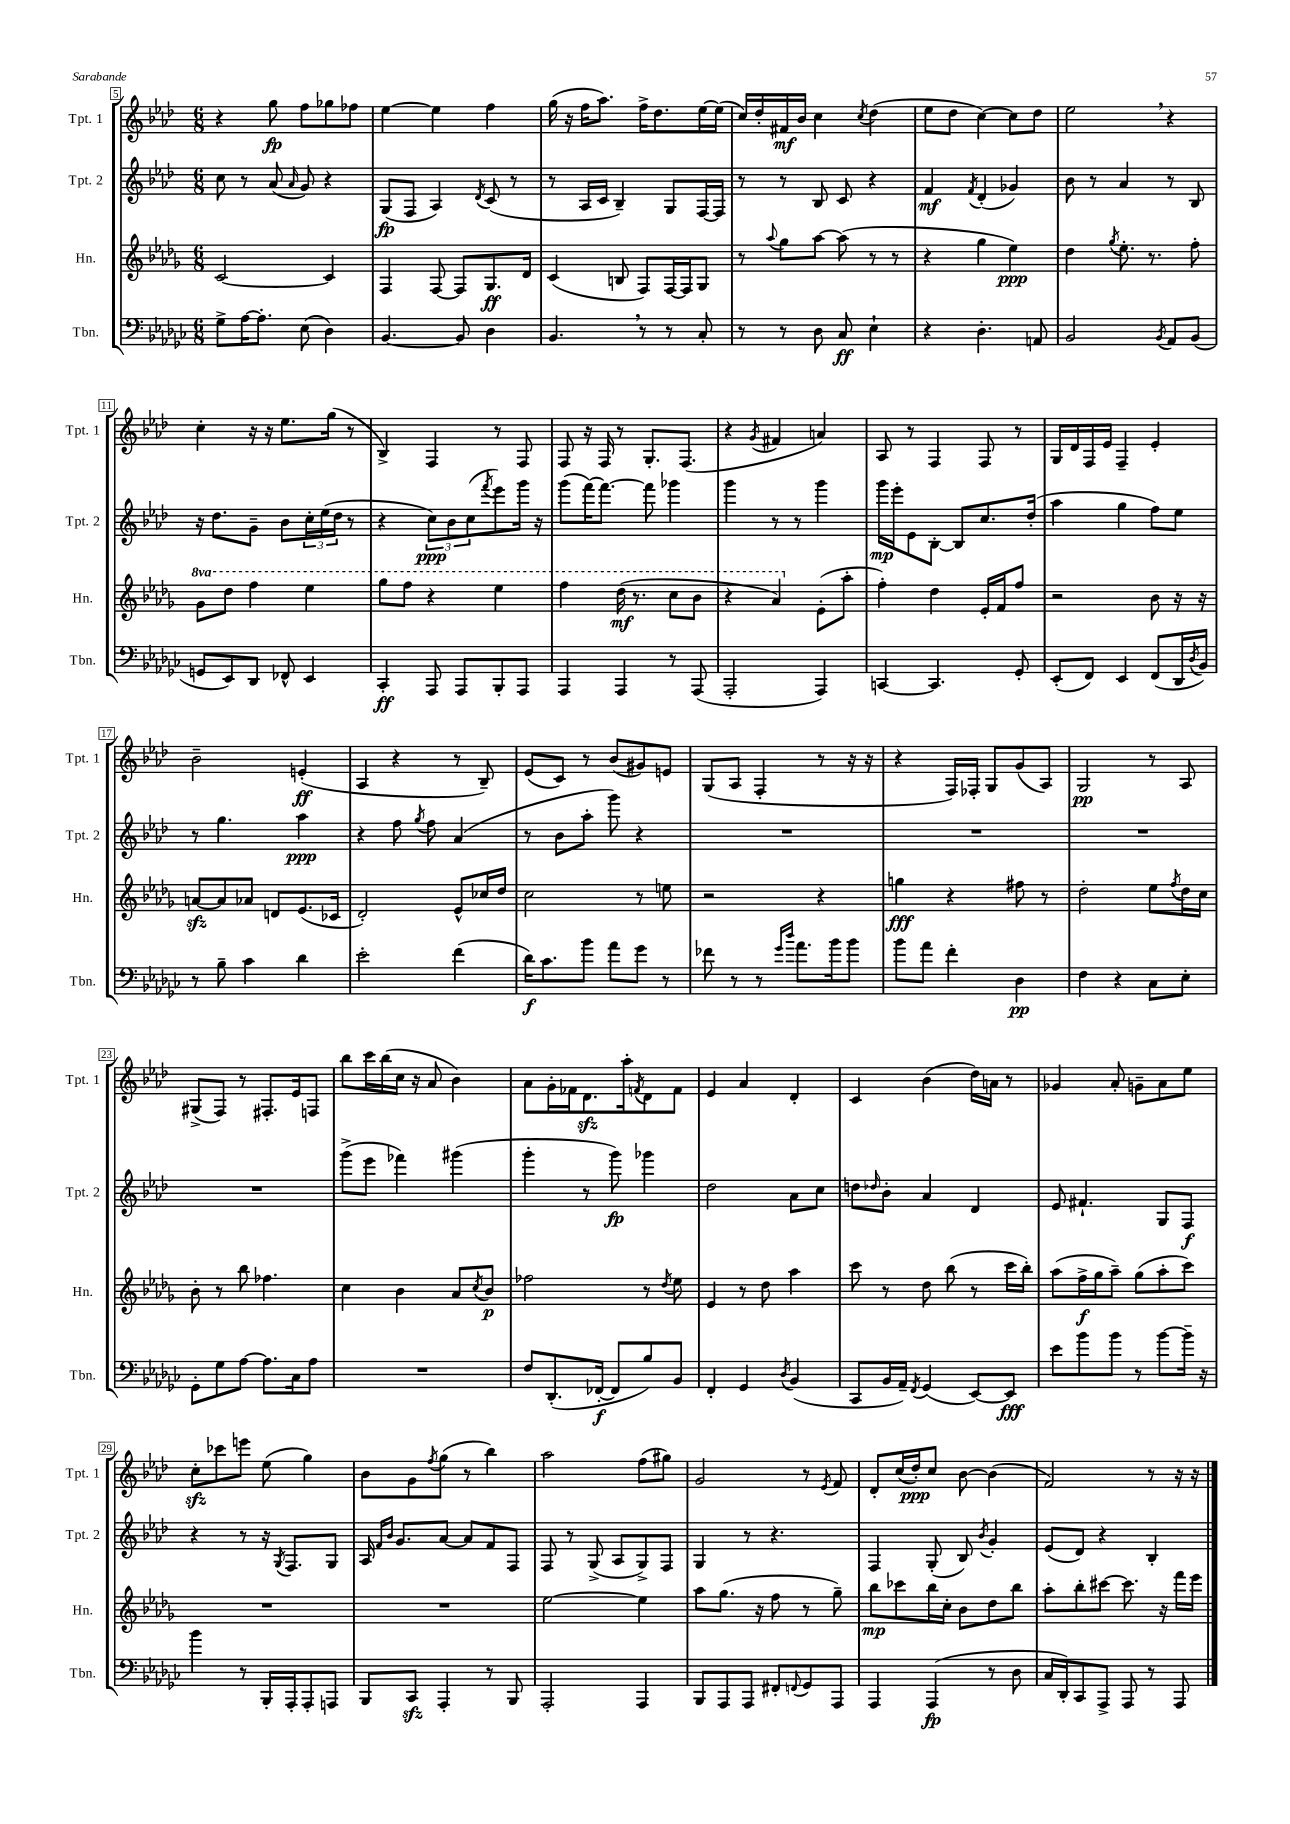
<<
\new StaffGroup <<
\new Staff = "s0" \with { instrumentName = "Tpt. 1" shortInstrumentName = "Tpt. 1" } {
    \clef treble \key aes \major \numericTimeSignature \time 6/8
    r4 g''8\fp f''8 ges''8 fes''8 |
    ees''4~ ees''4 f''4 |
    g''16( r16 f''16 aes''8.) f''16-> des''8. ees''16~ ees''16( |
    c''16) des''16-. fis'16\mf bes'16 c''4 \acciaccatura { c''8 } des''4( |
    ees''8 des''8 c''4~) c''8 des''8 |
    ees''2 \breathe r4 |
    c''4-. r16 r16 ees''8. g''16( r8 |
    bes4->) f4 r8 f8 |
    f8 r16 f16 r8 g8.-. f8.( |
    r4 \acciaccatura { g'8 } fis'4 a'4) |
    aes8 r8 f4 f8 r8 |
    g16 des'16 f16 ees'16 f4-- ees'4-. |
    bes'2-- e'4-.\ff( |
    aes4 r4 r8 bes8--) |
    ees'8( c'8) r8 bes'8( gis'8) e'8 |
    g8( aes8 f4-. r8 r16 r16 |
    r4 f16) fes16-. g8 g'8( aes8) |
    g2\pp r8 aes8 |
    gis8->( f8) r8 fis8.-. ees'16 f8 |
    bes''8 c'''16 bes''16( c''16 r16 aes'8 bes'4) |
    aes'8 g'16-. fes'16 des'8.\sfz aes''16-. \acciaccatura { f'8 } des'8 f'8 |
    ees'4 aes'4 des'4-. |
    c'4 bes'4( des''16) a'16 r8 |
    ges'4 aes'8-. g'8-- aes'8 ees''8 |
    c''8-.\sfz ces'''8 e'''8 ees''8( g''4) |
    bes'8 g'8 \acciaccatura { f''8 } g''8( r8 bes''4) |
    aes''2 f''8( gis''8) |
    g'2 r8 \acciaccatura { ees'8 } f'8 |
    des'8-. c''16( des''16-.\ppp) c''8 bes'8~ bes'4( |
    f'2) r8 r16 r16 \bar "|." |
}
\new Staff = "s1" \with { instrumentName = "Tpt. 2" shortInstrumentName = "Tpt. 2" } {
    \clef treble \key aes \major \numericTimeSignature \time 6/8
    c''8 r8 aes'8( \grace { aes'16 } g'8) r4 |
    g8\fp( f8 aes4) \acciaccatura { des'8 } c'8( r8 |
    r8 aes16 c'16 bes4--) g8 f16~ f16 |
    r8 r8 bes8 c'8 r4 |
    f'4\mf \acciaccatura { f'8 } des'4-.( ges'4) |
    bes'8 r8 aes'4 r8 bes8 |
    r16 des''8. g'8-- bes'8 \tuplet 3/2 { c''16-. ees''16( des''16 } r8 |
    r4 \tuplet 3/2 { c''8\ppp) bes'8 c''8( } \acciaccatura { f'''8 } ees'''8) g'''16 r16 |
    g'''8( f'''16~) f'''8.~ f'''8 ges'''4 |
    g'''4 r8 r8 g'''4 |
    g'''16\mp ees'''16-. ees'8 bes8~-. bes8 c''8. des''16-.( |
    aes''4 g''4 f''8) ees''8 |
    r8 g''4. aes''4\ppp |
    r4 f''8 \acciaccatura { g''8 } f''8 aes'4( |
    r8 bes'8 aes''8-. g'''8) r4 |
    R2. |
    R2. |
    R2. |
    R2. |
    g'''8->( ees'''8 fes'''4) gis'''4( |
    g'''4-. r8 g'''8\fp) ges'''4 |
    des''2 aes'8 c''8 |
    d''8 \grace { des''16 } bes'8-. aes'4 des'4 |
    ees'8 fis'4.-! g8 f8\f |
    r4 r8 r16 \acciaccatura { g8 } f8. g8 |
    aes16 \grace { f'16 bes'16 } g'8. aes'8~ aes'8 f'8 f8 |
    f8 r8 g8->( aes8 g8->) f8 |
    g4 r8 r4. |
    f4 g8-.( bes8) \acciaccatura { bes'8 } g'4-. |
    ees'8( des'8) r4 bes4-. \bar "|." |
}
\new Staff = "s2" \with { instrumentName = "Hn." shortInstrumentName = "Hn." } {
    \clef treble \key des \major \numericTimeSignature \time 6/8 \set Staff.ottavationMarkups = #ottavation-simple-ordinals
    c'2~ c'4 |
    f4 f8~ f8 ges8.\ff des'16 |
    c'4( b8 f8) f16~ f16 ges8 |
    r8 \appoggiatura { aes''8 } ges''8 aes''8~ aes''8( r8 r8 |
    r4 ges''4 ees''4\ppp) |
    des''4 \acciaccatura { ges''8 } ees''8.-. r8. f''8-. |
    \ottava #1 ges''8 des'''8 f'''4 ees'''4 |
    ges'''8 f'''8 r4 ees'''4 |
    f'''4 des'''16\mf( r8. c'''8 bes''8 |
    r4 aes''4) \ottava #0 ees'8-.( aes''8-. |
    f''4-.) des''4 ees'16-. f'16 f''8 |
    r2 bes'8 r16 r16 |
    a'8~\sfz a'8 aes'8 d'8 ees'8.( ces'16 |
    des'2-.) ees'8-^ ces''16 des''16 |
    c''2 r8 e''8 |
    r2 r4 |
    g''4\fff r4 fis''8 r8 |
    des''2-. ees''8 \acciaccatura { f''8 } des''16 c''16 |
    bes'8-. r8 bes''8 fes''4. |
    c''4 bes'4 aes'8 \acciaccatura { c''8 } bes'8\p |
    fes''2 r8 \acciaccatura { des''8 } ees''8 |
    ees'4 r8 des''8 aes''4 |
    c'''8 r8 des''8 bes''8( r8 c'''16 bes''16-.) |
    aes''8( f''16->\f ges''16 aes''8--) ges''8( aes''8-. c'''8) |
    R2. |
    R2. |
    ees''2~ ees''4 |
    aes''8 ges''8.( r16 f''8 r8 ges''8--) |
    bes''8\mp ces'''8 bes''16 c''16-. bes'8 des''8 bes''8 |
    aes''8-. bes''8-. cis'''8~ cis'''8. r16 f'''16 ees'''16 \bar "|." |
}
\new Staff = "s3" \with { instrumentName = "Tbn." shortInstrumentName = "Tbn." } {
    \clef bass \key ges \major \numericTimeSignature \time 6/8
    ges8-> aes16~ aes8.-. ees8( des4) |
    bes,4.~ bes,8 des4 |
    bes,4. \breathe r8 r8 ces8-. |
    r8 r8 des8 ces8\ff ees4-! |
    r4 des4.-. a,8 |
    bes,2 \acciaccatura { bes,8 } aes,8 bes,8( |
    g,8 ees,8) des,8 fes,8-^ ees,4 |
    ces,4-.\ff aes,,8 aes,,8 bes,,8-. aes,,8 |
    aes,,4 aes,,4 r8 aes,,8( |
    aes,,2-. aes,,4) |
    c,4~ c,4. ges,8-. |
    ees,8-.( f,8) ees,4 f,8( des,16 \acciaccatura { des8 } bes,16) |
    r8 bes8-- ces'4 des'4 |
    ees'2-. f'4( |
    des'16\f) ces'8. bes'8 aes'8 ges'8 r8 |
    fes'8 r8 r8 \grace { ges'16 des''16 } aes'8. bes'16 bes'8 |
    bes'8 aes'8 f'4-. des4\pp |
    f4 r4 ces8 ees8-. |
    ges,8-. ges8 aes8~ aes8. ces16 aes8 |
    R2. |
    f8 des,8.-.( fes,16~-.\f fes,8 bes8) bes,8 |
    f,4-. ges,4 \acciaccatura { des8 } bes,4( |
    ces,8 bes,16 aes,16--) \acciaccatura { f,8 } ges,4( ees,8~) ees,8\fff |
    ees'8 bes'8 bes'8 r8 bes'8~ bes'16-- r16 |
    bes'4 r8 bes,,16-. aes,,16-. aes,,8-. a,,8 |
    bes,,8 ces,8\sfz aes,,4-. r8 bes,,8 |
    aes,,2-. aes,,4 |
    bes,,8 aes,,8 aes,,8 fis,8-. \appoggiatura { f,8 } ges,8 aes,,8 |
    aes,,4 aes,,4\fp( r8 des8 |
    ces16 des,16-.) ces,8 aes,,8-> aes,,8 r8 aes,,8 \bar "|." |
}
>>
>>
\layout { \context { \Score currentBarNumber = #5 \override BarNumber.stencil = #(make-stencil-boxer 0.1 0.3 ly:text-interface::print) } }
